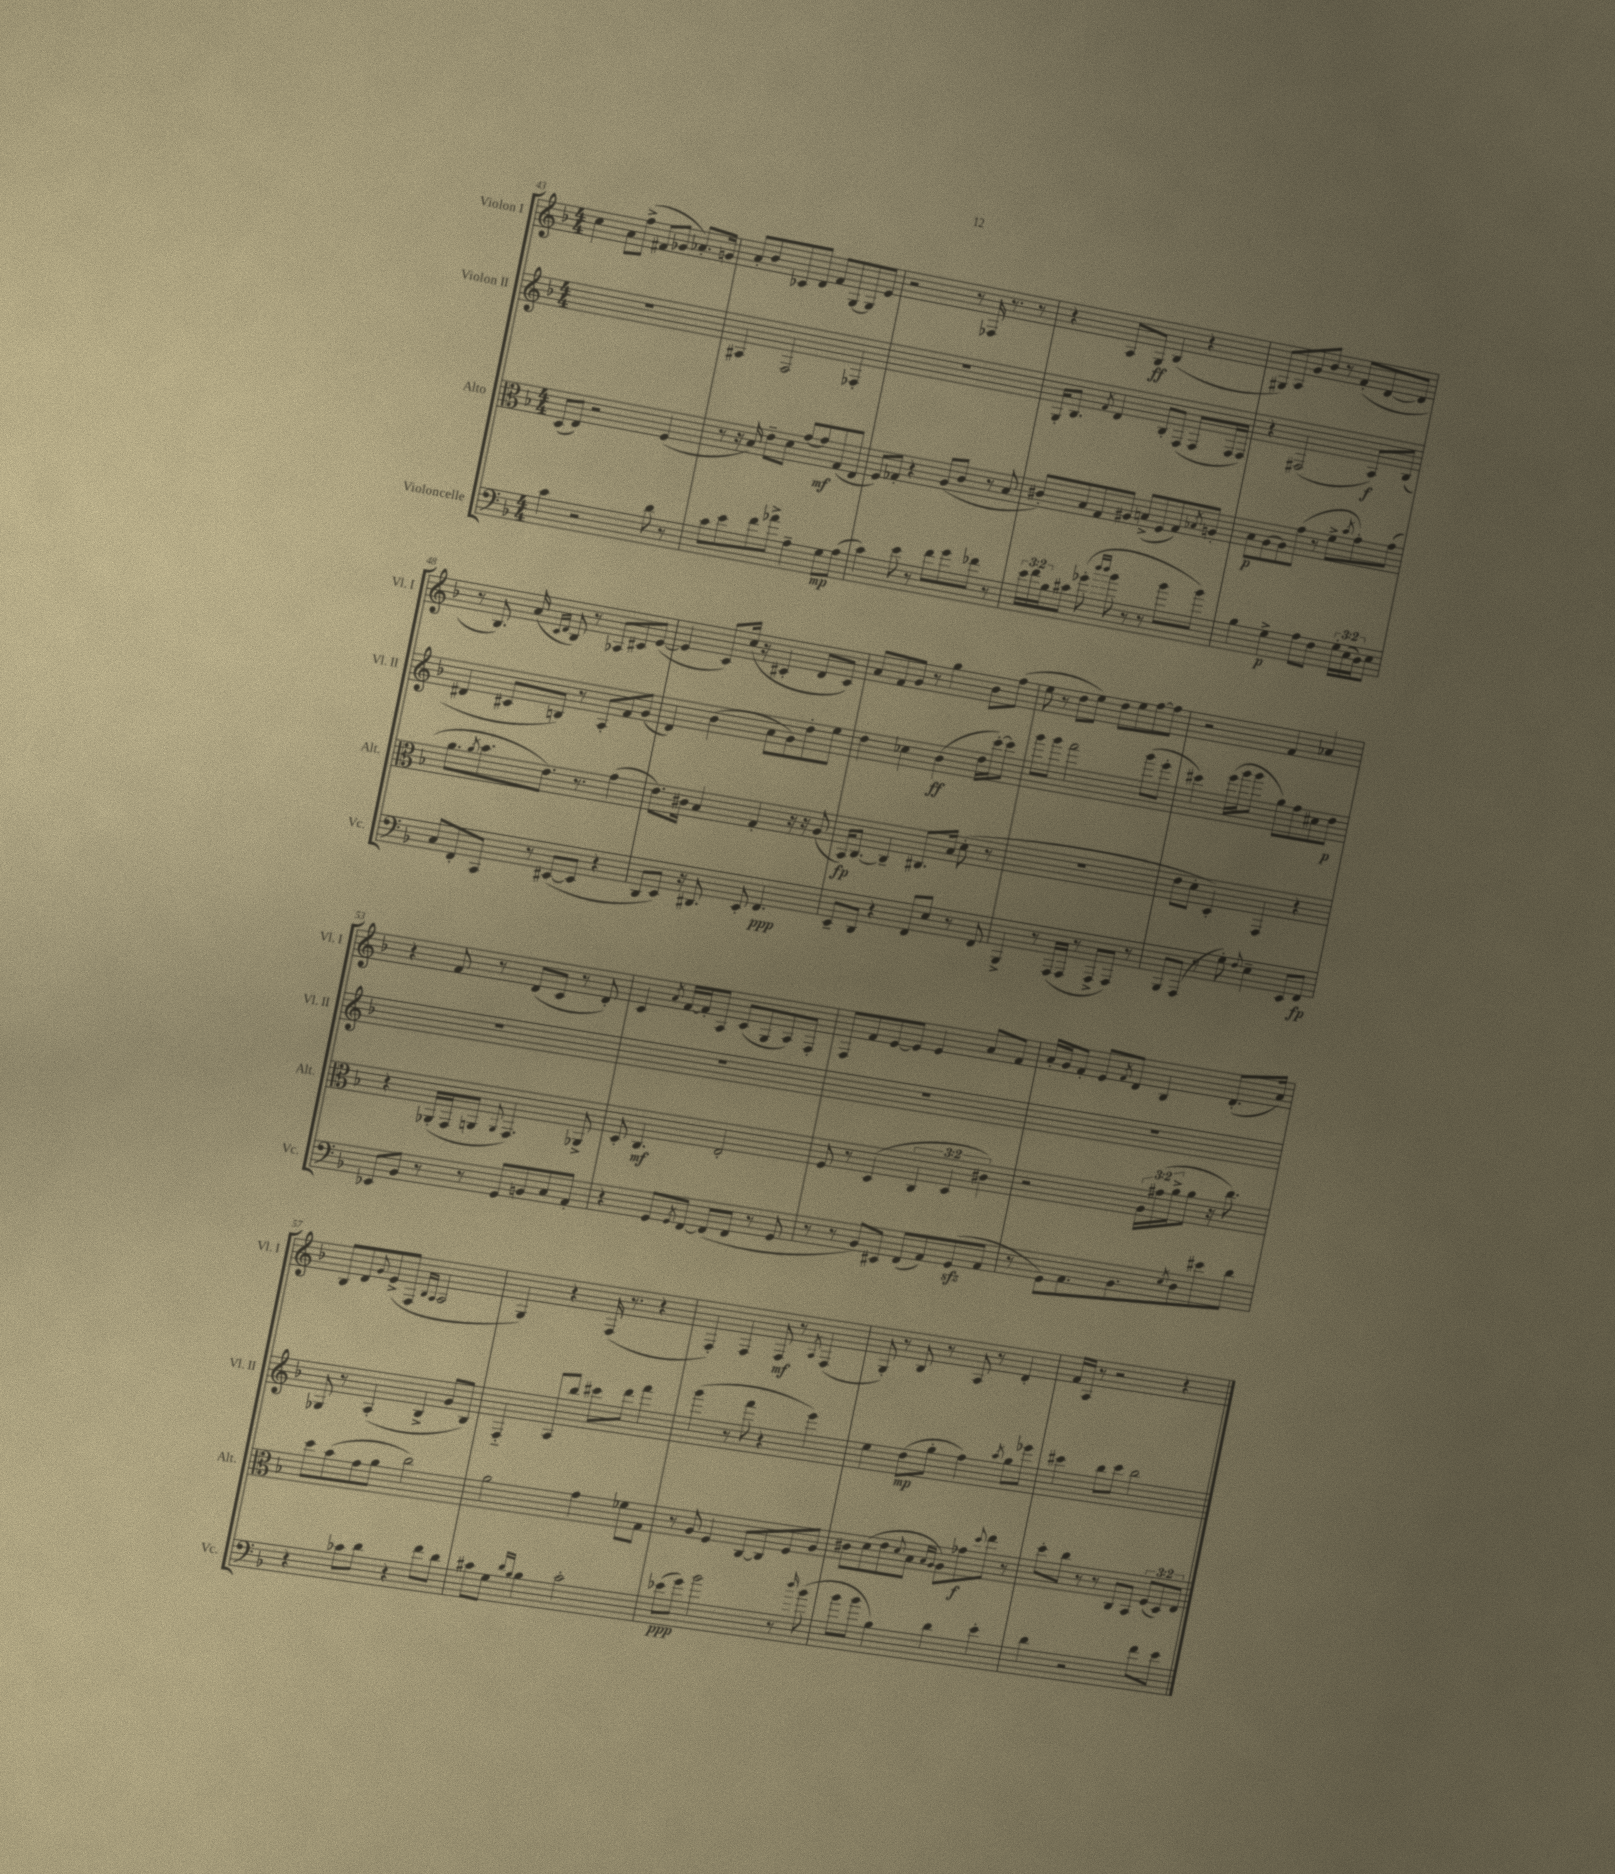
<<
\new StaffGroup <<
\new Staff = "s0" \with { instrumentName = "Violon I" shortInstrumentName = "Vl. I" } {
    \clef treble \key f \major \numericTimeSignature \time 4/4
    c''4 a'8 f''8->( fis'8 ges'8 aes'8.-.) g'16 |
    a'8-. bes'8 ces'8 d'8 f'8 g8~ g8 e'8 |
    r2 r8 fes16 r8. r8 |
    r4 a8 g8\ff bes4( r4 |
    gis8) a8 g'8 bes'8 r8 f'8-.( d'8~ d'8 |
    r8 bes8.) a'16( \grace { c'16 d'16 } bes8) r8 aes8 cis'8 e'8~( |
    e'4 c'8) c''16( r16 cis'4-. d'8 cis'8) |
    a'8 f'8 g'8 r8 g''4 bes'8 f''8( |
    e''8 r8 d''8 e''8) d''8 e''8 f''8~ f''8 |
    r2 f'4 aes'4 |
    r4 f'8 r8 d'8( c'8 r8 d'8-.) |
    c'4 \acciaccatura { a'8 } f'16~ f'16-. a8 c'8( g8 a8) f8-. |
    f8 f'8 e'8~ e'8 e'4 a'8 f'8 |
    a'16-. g'16 f'8-. e'8 \acciaccatura { f'8 } d'8 bes4 d'8.-.( a'16) |
    bes8 d'8 \appoggiatura { g'8 } e'8->( f8 \grace { bes16 a16 } a2 |
    g4) r4 f16( r8. r4 |
    f4-.) f4 f8\mf r8 \acciaccatura { a8 } f4( |
    g8-.) r8 bes8 r8 a8 r8 d'4-. |
    f'16 a16 r8 r2 r4 \bar "|." |
}
\new Staff = "s1" \with { instrumentName = "Violon II" shortInstrumentName = "Vl. II" } {
    \clef treble \key f \major \numericTimeSignature \time 4/4
    R1 |
    ais4 f2 fes4-. |
    R1 |
    g16-. bes8. \acciaccatura { f'8 } d'4 bes8-. f8( f8 f16 f16) |
    r4 fis2( a8\f) bes8( |
    dis'4 cis'8 b8) r8 a8-. f'8 g'8( |
    d'4) bes'4( a'8 g'8) d''8-. e''8 |
    d''4 ces''4 bes'4\ff( d''16 c'''16~-.) c'''8 |
    g'''8 g'''8 f'''2 g'''8( e'''8-. |
    cis'''4) e'''16( g'''16 g'''8 g''8) f''8 cis''8 d''8\p |
    R1 |
    R1 |
    R1 |
    R1 |
    ges8 r8 a4-.( bes4-> g'8 bes8) |
    f4-_ a8 bes''8 cis'''8 d'''8 f'''4 |
    g'''4( r8 f'''8 r4 e'''4) |
    e''4 d''8\mp( g''8-. f''4) \acciaccatura { a''8 } g''8 ees'''8 |
    cis'''4 bes''8 cis'''8 bes''2 \bar "|." |
}
\new Staff = "s2" \with { instrumentName = "Alto" shortInstrumentName = "Alt." } {
    \clef alto \key f \major \numericTimeSignature \time 4/4 \override Staff.TupletNumber.text = #tuplet-number::calc-fraction-text
    d8( e8) r2 f4( |
    r8 r16 bes16) e'8-- d'8 g'8~ g'8\mf g8( e8 |
    f8) ges8-. r4 a8( c'8 r8 bes8 |
    cis'8-.) bes8 g8 ais8 b8->( f8 g8) \acciaccatura { bes8 } a8-. |
    bes8\p a8~ a8 g'8( r8 f'8-> \acciaccatura { bes'8 } g'8-.) g'8( |
    a'8. \acciaccatura { a'8 } bes'8. e'8.) r8. g'4( |
    e'8.) cis'16 bes4 g4-. r16 r16 a8( |
    bes,16\fp) c8.~ c4-- cis8. bes16 d'8-.( r8 |
    R1 |
    e'8 d'8-. d4-.) g,4 r4 |
    r4 aes,16-.( g,16 a,8 \appoggiatura { a,8 } g,4.) aes,8-> |
    d8-. c4.\mf e2-. |
    f8 r8 d4( \tuplet 3/2 { c4 d4 cis'4) } |
    r2 \tuplet 3/2 { a16 gis'16( a'16-> } a'8 r16 c''8.) |
    d''8 bes'8( g'8 a'8 c''2) |
    a'2 g'4 fes'8 g8 |
    r8 a8 f4 c8~ c8 f8 a8 |
    cis'8 d'8( e'8 \appoggiatura { d'8 } bes8 \grace { bes16 a16 } a8) ges'8\f \appoggiatura { d''8 } e''8 r8 |
    d''8-. c''8 r8 r8 c8 bes,8 \tuplet 3/2 { f8( d8) e8 } \bar "|." |
}
\new Staff = "s3" \with { instrumentName = "Violoncelle" shortInstrumentName = "Vc." } {
    \clef bass \key f \major \numericTimeSignature \time 4/4 \override Staff.TupletNumber.text = #tuplet-number::calc-fraction-text
    c'4 r2 d'8 r8 |
    c'8 e'8 f'8 aes'8-> a4-- g8\mp a8( |
    c'4) e'8 r8 f'8 g'8 fes'8 r8 |
    \tuplet 3/2 { e'16 f'16 bes16 } cis'8 ges'8-.( \grace { d''16 d''16 } bes'8 r8 r8 bes'8 bes'8) |
    bes4 g4->\p a8 f8 \tuplet 3/2 { g16-. e16( d16) } e8 |
    c8 f,8-. c,8 r8 eis,8~( eis,8 r4 |
    d,8 e,8) r16 dis,8. e,8-. f,4.\ppp |
    e,8-- d,8 r4 f,8 e8 r8 f,8 |
    bes,,4-> r8 a,,16( a,,16 r8 a,,8-> a,,8) r8 |
    bes,,8 a,,8( r8 g8-.) \appoggiatura { f8 } e4-- e,8 f,8\fp |
    ees,8 bes,8 r8 r8 g,8 b,8 c8 a,8-. |
    r4 g,8 \acciaccatura { g,8 } f,8~ f,8( f,8 r8 g,8 |
    r8 r8 bes,8) eis,8 f,8( a,8) g,8\sfz( a,8 |
    r8 g,8) a,8. bes,8. \acciaccatura { e8 } d8 eis'8 d'8 |
    r4 ces'8 d'8 r4 f'8 d'8 |
    cis'8 g8 \grace { d'16 bes16 } bes4 cis'2-. |
    ees'8\ppp( g'8) bes'2 r8 \grace { d''16 } bes'8( |
    bes'8 bes'8 bes4) d'4 e'4-. |
    d'4 r2 f'8 e'8 \bar "|." |
}
>>
>>
\layout { \context { \Score currentBarNumber = #43 } }
